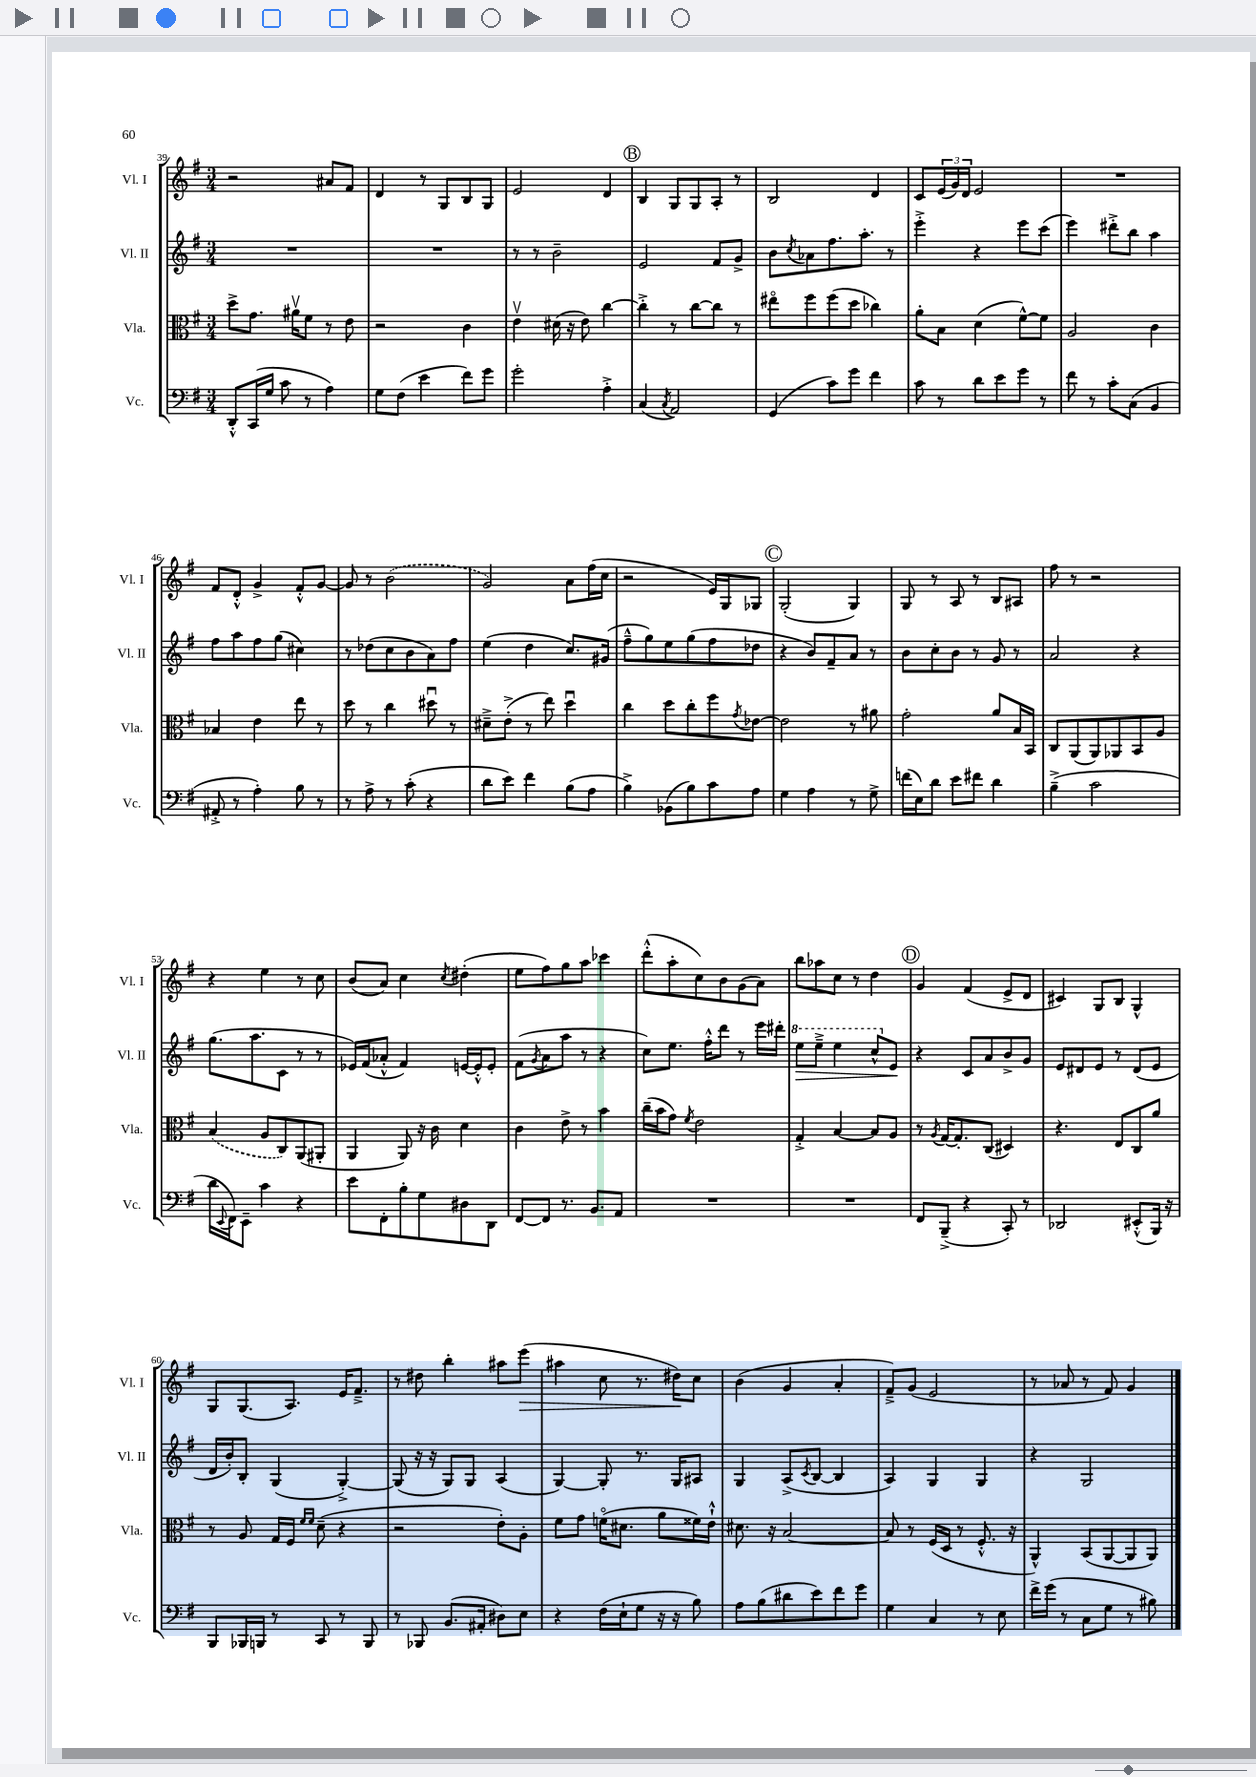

**kern	**kern	**kern	**kern
*staff4	*staff3	*staff2	*staff1
*clefF4	*clefC3	*clefG2	*clefG2
*k[f#]	*k[f#]	*k[f#]	*k[f#]
*M3/4	*M3/4	*M3/4	*M3/4
8DD'^^/L	8dd^\L	2.r	2r
(16CC/L	8.g\J	.	.
16G/JJ	.	.	.
8c\	.	.	.
.	16a#v\LK	.	.
8r	8f#\J	.	.
4A\)	8r	.	8a#/L
.	8e\	.	8f#/J
=	=	=	=
8G\L	2r	2.r	4d/
(8F#\J	.	.	.
4e\	.	.	8r
.	.	.	8G/L
8f#\L)	4c\	.	8B/
8g\J	.	.	8G/J
=	=	=	=
2g'\	4ev\	8r	2e/
.	.	8r	.
.	(16d#\	2b~\	.
.	16r	.	.
.	8e\)	.	.
4A'^\	[4cc\	.	4d/
=	=	=	=
(4C/	4cc'^\]	2e/	4B/
8qC/	.	.	.
2AA/)	8r	.	8G/L
.	[8cc\L	.	8G/
.	8cc\]J	8f#/L	8A'/J
.	8r	8g^/J	8r
=	=	=	=
(4GG/	8ee#o\L	8b\L	2B/
.	.	8qcc/	.
.	8ff#\	8a-\	.
8c\L)	(8ff#\	8.ff#\	.
8g\J	8dd\J	.	.
.	.	8.aa'\J	.
4f#\	4cc-\)	.	4d/
.	.	8r	.
=	=	=	=
8c\	8a'\L	4eee'^\	8c/L
8r	8B\J	.	(24e/L
.	.	.	24g/)
.	.	.	24d/JJ
8d\L	(4d\	4r	2e/
8e\	.	.	.
8g\J	[8f#^^\L)	8eee\L	.
8r	8f#\]J	(8ccc\J	.
=	=	=	=
8f#\	2A/	4eee\)	2.r
8r	.	.	.
8c'\L	.	8ddd#'^\L	.
(8C\J	.	8bb\J	.
4BB/	4c\	4aa\	.
=	=	=	=
8AA#'^/	4B-/	8ff#\L	8f#/L
8r	.	8aa\	8d'^^/J
4A'\)	4e\	8ff#\	4g^/
.	.	(8gg\J	.
8B\	8ee\	4cc#\)	8f#'^^/L
8r	8r	.	[8g/J
=	=	=	=
8r	8dd\	8r	8g/]
8A^\	8r	(8dd-\L	8r
8r	4cc\	8cc\	(2b\
(8c'\	.	8b\	.
4r	8dd#u\	8a\)	.
.	8r	8ff#\J	.
=	=	=	=
8d\L	8d#~^\L	(4ee\	2g/)
8e\J)	(8e'^\J	.	.
4f#\	8r	4dd\	.
.	8ee\)	.	.
(8B\L	4ddu\	8.cc/L)	8a\L
8A\J	.	.	(16ff#\L
.	.	(16g#/Jk	16cc\JJ
=	=	=	=
4B^\)	4cc\	8ff#~^^\L	2r
.	.	8gg\)	.
(8BB-\L	8dd\L	8ee\	.
8B\)	8cc'\	(8gg\	.
8c\	8ff#\	8ff#\	16e/LL)
.	.	.	16G/J
.	8qg/	.	.
8A\J	[8e-\J	8dd-\J	8G-/J
=	=	=	=
4G\	2e-\]	4r	(2G'/
4A\	.	8b/L)	.
.	.	8f#~/	.
8r	8r	8a/J	4G/)
8G^\	8a#\	8r	.
=	=	=	=
(16f\LL	2g'\	8b\L	8G/
16E\J)	.	.	.
8d\J	.	8cc'\	8r
8e\L	.	8b\J	8A/
8f#\J	.	8r	8r
4d\	8a/L	8g/	8B/L
.	16B/L	8r	8A#/J
.	16BB/JJ	.	.
=	=	=	=
(4B~^\	8C/L	2a/	8ff#\
.	(8AA/	.	8r
2c\	8AA/)	.	2r
.	8AA-/	.	.
.	8BB/	4r	.
.	8A/J	.	.
=	=	=	=
16d\LL	(4B/	(8.gg\L	4r
8qqEE/	.	.	.
16FF#\J)	.	.	.
8EE~\J	.	.	.
.	.	8.aa\	.
4c\	8A/L	.	4ee\
.	8C/)	8c\J	.
4r	(8AA/	8r	8r
.	8AA#'/J	8r	8cc\
=	=	=	=
8e\L	4AA/	16e-/LL)	(8b/L
.	.	(16f#/J	.
8FF#'\	.	8a-'^^/J	8a/J)
8B'\	8AA/)	4f#/)	4cc\
8G\	16r	.	.
.	16c\	.	.
.	.	.	8qcc/
8D#\	4d\	[16e/LL	(4dd#'\
.	.	16e'^^/]J	.
8DD\J	.	8e'/J	.
=	=	=	=
[8FF#/L	4c\	(8f#\L	8ee\L
.	.	8qg/	.
8FF#/]J	.	8a\	8ff#\)
8.r	8e^\	8aa\J	8gg\
.	8r	8r	8aa\J
8.BB/L	.	.	.
.	4b\	4r	4ccc-\
8AA/J	.	.	.
=	=	=	=
2.r	(16cc~\LL	8cc\L)	(8ddd'^^\L
.	16b\J	.	.
.	8g\J)	8.ee\J	8aa'\
.	8qf#/	.	.
.	2e\	.	8cc\)
.	.	16ff#'^^\LK	.
.	.	8ddd\J	8b\
.	.	8r	(8g\
.	.	16eee\LL	8a\J)
.	.	16ddd#'\JJ	.
=	=	=	=
2.r	4G'^/	8eee\L	8bb\L
.	.	8eee~^\J	8aa-\
.	[4B/	4eee\	8cc\J
.	.	.	8r
.	8B/]L	8ccc^^/L	4dd\
.	8A/J	8e/J	.
=	=	=	=
8FF#/L	8r	4r	4g/
.	8qA/	.	.
(8BBB~^/J	[16G/LK	.	.
.	8.G'/]	.	.
4r	.	8c/L	(4f#/
.	(8C/J	8a/	.
8CC'/)	4D#/)	8b^/	8e^/L
8r	.	8g/J	8d/J
=	=	=	=
2DD-/	4.r	8e/L	4c#/)
.	.	8d#/	.
.	.	8e/J	8G/L
.	8E/L	8r	8B/J
(8EE#'^^/L	8C/	(8d#/L	4G^^/
16BBB/Jk)	8a/J	8e/J	.
16r	.	.	.
=	=	=	=
8BBB/L	8r	16d/LL	8G/L
.	.	16b'/J)	.
16BBB-/L	8A/	8B'/J	(8.G/
16BBB/JJ	.	.	.
8r	16G/LL	(4G/	.
.	16F#/JJ	.	8.A/J)
.	16qqf#/LL	.	.
.	16qqf#/JJ	.	.
8CC/	(8d~\	.	.
8r	4r	[4G'^/)	16e/LK
.	.	.	8.f#~^/J
8BBB/	.	.	.
=	=	=	=
8r	2r	(8G/]	8r
8BBB-/	.	16r	8dd#\
.	.	16r	.
(8.BB/L	.	8G/L)	4bb'\
.	.	8G/J	.
16AA#'/Jk	.	.	.
8D#\L)	8e'\L)	(4A/	8aa#\L
8E\J	8A'\J	.	(8eee\J
=	=	=	=
4r	8f#\L	[4G/)	4aa#\
.	8g\J	.	.
(16F#\LL	(16fo\LK	8G'/]	8cc\
16E`\J	8.d#\J	.	.
8G\J	.	8.r	8.r
16r	8a\L	.	.
16r	.	16G/LK	16dd#\LK)
8B\)	16f##\L)	8A#/J	8cc\J
.	16e`^^\JJ	.	.
=	=	=	=
8A\L	8.d#\	4G/	(4b\
(8B\	.	.	.
.	16r	.	.
8d#\	[2B/	(8A^/L	4g/
.	.	8qc/	.
8e\)	.	[8B/J	.
8f#\	.	4B/]	4a'/
8g\J	.	.	.
=	=	=	=
4G\	8B/]	4A/)	8f#~^/L)
.	8r	.	(8g/J
4C/	(16F#/LL	4G/	2e/
.	16D/JJ	.	.
.	8r	.	.
8r	8.F#'^^/	4G/	.
8E\	.	.	.
.	16r	.	.
=	=	=	=
16f#^\LL	4AA^^/)	4r	8r
(16g\JJ	.	.	.
8r	.	.	8a-/
8C\L	(8BB/L	2G/	8r
8G\J	[8AA/	.	8f#/)
8r	8AA/]	.	4g/
8B#\)	8AA/J)	.	.
==	==	==	==
*-	*-	*-	*-
